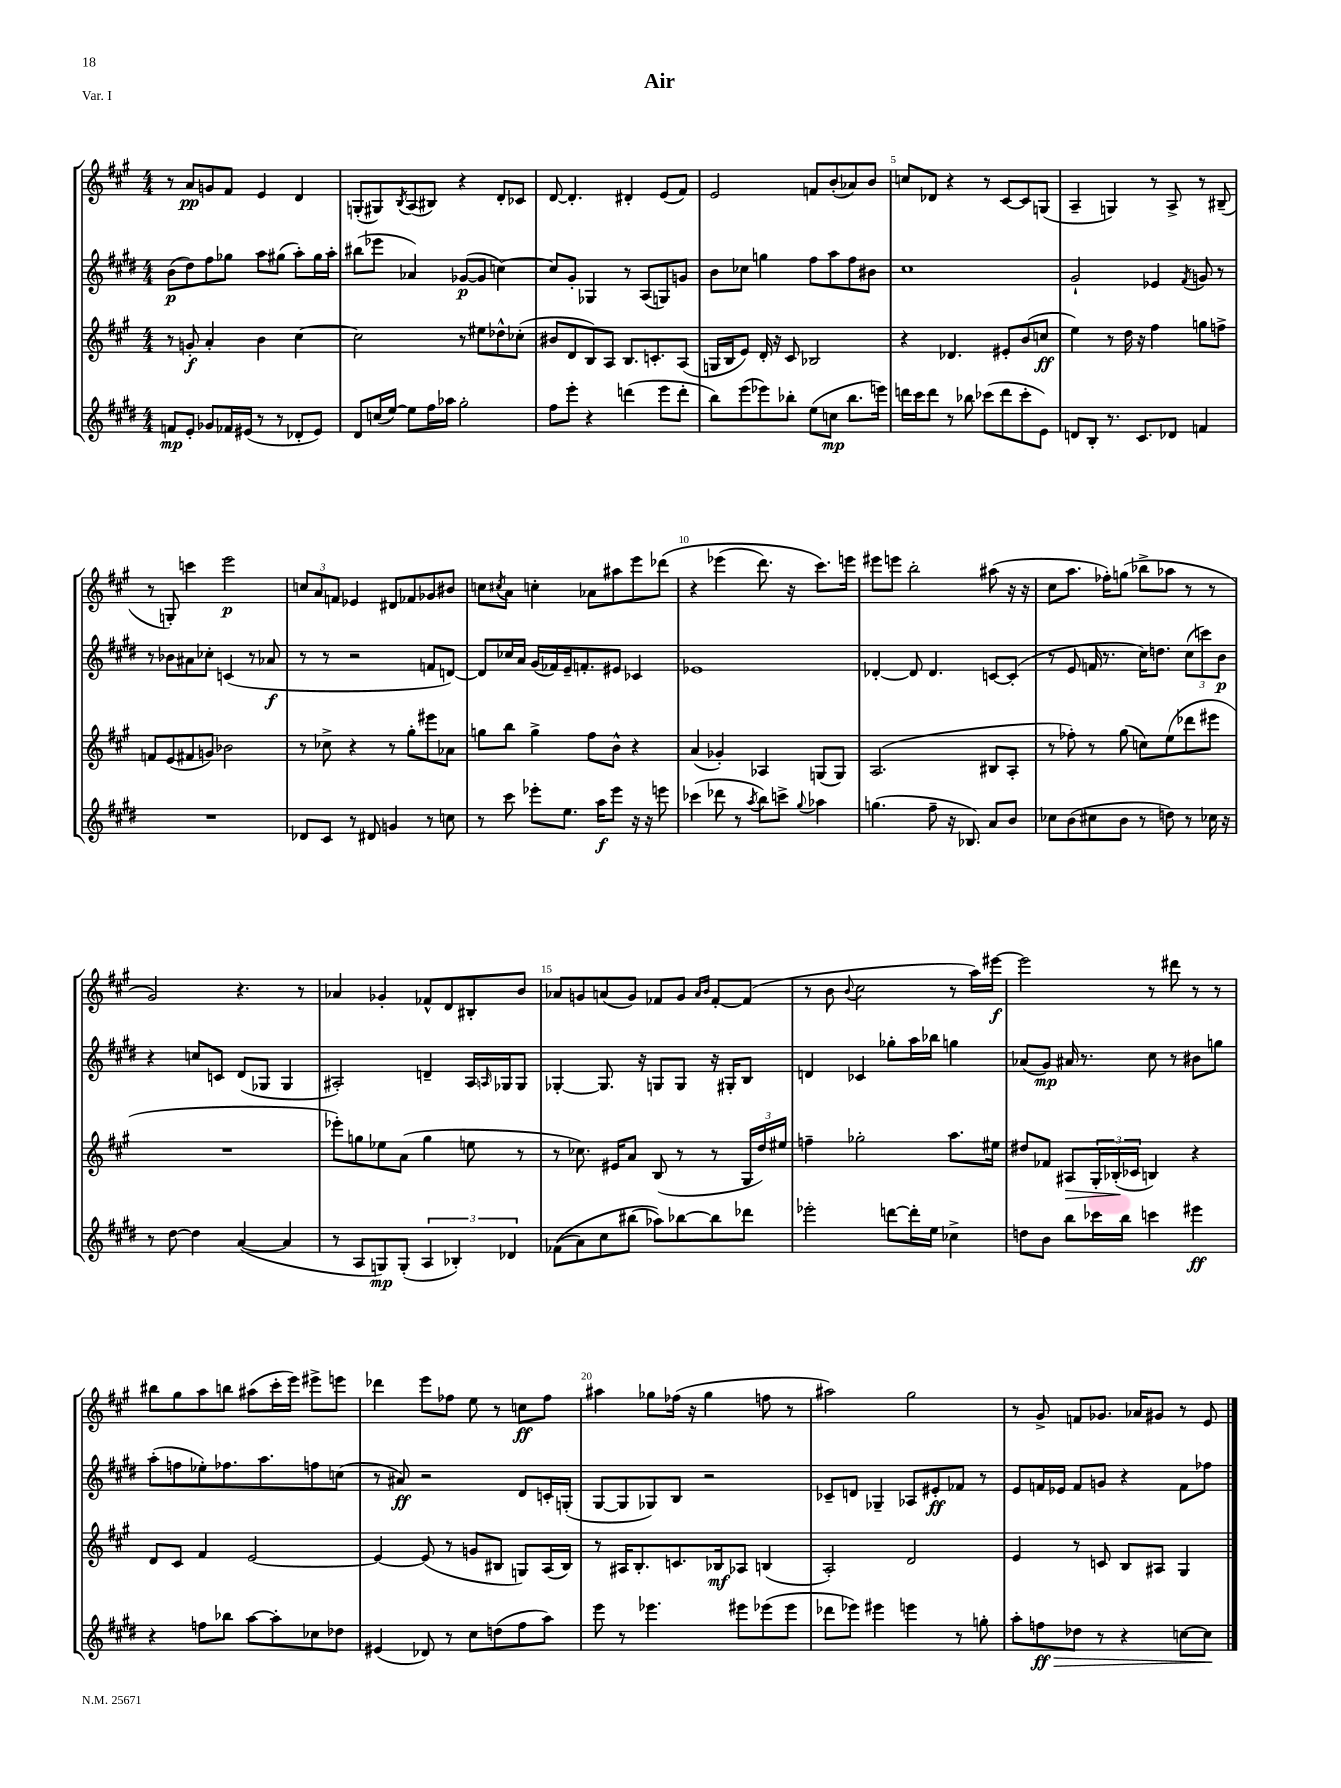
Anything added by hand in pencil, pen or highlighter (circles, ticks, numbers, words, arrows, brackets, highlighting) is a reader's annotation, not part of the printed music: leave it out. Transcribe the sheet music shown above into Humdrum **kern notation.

**kern	**dynam	**kern	**dynam	**kern	**dynam	**kern	**dynam
*part4	*part4	*part3	*part3	*part2	*part2	*part1	*part1
*staff4	*staff4	*staff3	*staff3	*staff2	*staff2	*staff1	*staff1
*clefG2	*	*clefG2	*	*clefG2	*	*clefG2	*
*k[f#c#g#d#]	*	*k[f#c#g#]	*	*k[f#c#g#d#]	*	*k[f#c#g#]	*
*M4/4	*	*M4/4	*	*M4/4	*	*M4/4	*
=1	=1	=1	=1	=1	=1	=1	=1
8fn/L	mp	8r	.	(8b\L	p	8r	.
8e'/J	.	8gn'/	f	8dd#\)	.	8a/L	pp
8g-X/L	.	4a'/	.	8ff#\	.	8gn/	.
16f-X/L	.	.	.	8gg-X\J	.	8f#/J	.
(16e#X/JJ	.	.	.	.	.	.	.
8r	.	4b\	.	8aa\L	.	4e/	.
8r	.	.	.	(8gg#X\J	.	.	.
8d-X'/L	.	[4cc#\	.	8aa'\L)	.	4d/	.
8e#/J)	.	.	.	16gg#\L	.	.	.
.	.	.	.	16aa'\JJ	.	.	.
=2	=2	=2	=2	=2	=2	=2	=2
8d#/L	.	2cc#\]	.	(8bb#X\L	.	(8Gn'/L	.
(16ccn/L	.	.	.	8eee-X\J	.	8G#X/)	.
[16ee/JJ)	.	.	.	.	.	.	.
.	.	.	.	.	.	8qB/	.
8ee\L]	.	.	.	4a-X/)	.	(8A/	.
16ff#\L	.	.	.	.	.	8B#X/J)	.
16aa-X\JJ	.	.	.	.	.	.	.
2gg#'\	.	8r	.	([8g-X/L	p	4r	.
.	.	8ee#X\L	.	8g-/J]	.	.	.
.	.	8dd-X^^\	.	[4ccn\)	.	8d'/L	.
.	.	(8cc-X'\J	.	.	.	8c-X/J	.
=3	=3	=3	=3	=3	=3	=3	=3
8ff#\L	.	8b#X/L	.	8cc/L]	.	[8d/	.
8eee'\J	.	8d/	.	8g#'/J	.	4.d'/]	.
4r	.	8B/)	.	4G-X/	.	.	.
.	.	8A/J	.	.	.	.	.
(4dddn\	.	8.B/L	.	8r	.	4d#X'/	.
.	.	.	.	(8A/L	.	.	.
.	.	8.cn'/	.	.	.	.	.
8eee\L	.	.	.	8Gn/)	.	(8e/L	.
8ddd'\J	.	(8A/J	.	8gn/J	.	8f#/J)	.
=4	=4	=4	=4	=4	=4	=4	=4
8bb\L)	.	16Gn/LL	.	8b\L	.	2e/	.
.	.	16B/J	.	.	.	.	.
(8eee\	.	8e/J)	.	8cc-X\J	.	.	.
8eee-X\)	.	16d'/	.	4ggn\	.	.	.
.	.	16r	.	.	.	.	.
8bb-X'\J	.	8c#/	.	.	.	.	.
(8ee\L	.	2B-X/	.	8ff#\L	.	8fn/L	.
8ccn\J	mp	.	.	8aa\	.	(8b'/	.
8.bb-\L	.	.	.	8ff#\	.	8a-X/)	.
.	.	.	.	8b#X\J	.	8b/J	.
16eeen\Jk)	.	.	.	.	.	.	.
=5	=5	=5	=5	=5	=5	=5	=5
16dddn\LL	.	4r	.	1cc#	.	8ccn/L	.
16ccc#\J	.	.	.	.	.	.	.
8ddd\J	.	.	.	.	.	8d-X/J	.
8r	.	4.d-X/	.	.	.	4r	.
8bb-X\	.	.	.	.	.	.	.
(8ccc-X\L	.	.	.	.	.	8r	.
8ddd\	.	8e#X'/L	.	.	.	[8c#/L	.
8ccc-'\	.	(8b/	.	.	.	8c#/]	.
8e\J)	.	8ccn/J	ff	.	.	(8Gn/J	.
=6	=6	=6	=6	=6	=6	=6	=6
8dn/L	.	4ee\)	.	2g#`/	.	4A~/	.
8B'/J	.	.	.	.	.	.	.
8.r	.	8r	.	.	.	4Gn/)	.
.	.	16dd\	.	.	.	.	.
8.c#/L	.	16r	.	.	.	.	.
.	.	4ff#\	.	4e-X/	.	8r	.
8d-X/J	.	.	.	.	.	8A^/	.
.	.	.	.	8qf#/	.	.	.
4fn/	.	8ggn\L	.	8gn/	.	8r	.
.	.	8ffn^\J	.	8r	.	(8B#X~/	.
!!LO:LB:g=z
=7	=7	=7	=7	=7	=7	=7	=7
1r	.	8fn/L	.	8r	.	8r	.
.	.	(8e/	.	8b-X\L	.	8Gn'/)	.
.	.	8f#X/	.	8a#X\	.	4cccn\	.
.	.	8gn/J)	.	8cc-X'\J	.	.	.
.	.	2b-X\	.	(4cn/	.	2eee\	p
.	.	.	.	8r	.	.	.
.	.	.	.	8a-X/	f	.	.
=8	=8	=8	=8	=8	=8	=8	=8
8d-X/L	.	8r	.	8r	.	12ccn/L	.
.	.	.	.	.	.	12a/	.
8c#/J	.	8cc-X^\	.	8r	.	.	.
.	.	.	.	.	.	12fn/J	.
8r	.	4r	.	2r	.	4e-X/	.
8d#X/	.	.	.	.	.	.	.
4gn/	.	8r	.	.	.	8d#X/L	.
.	.	8gg#'\L	.	.	.	8f-X/	.
8r	.	8eee#X\	.	8fn/L	.	8g-X/	.
8ccn\	.	8a-X\J	.	[8dn/J)	.	8b#X/J	.
=9	=9	=9	=9	=9	=9	=9	=9
8r	.	8ggn\L	.	8d/L]	.	8ccn\L	.
.	.	.	.	.	.	8qcc#X/	.
8ccc#\	.	8bb\J	.	16cc-X/L	.	8a\J	.
.	.	.	.	16a/JJ	.	.	.
8eee-X'\L	.	4gg^\	.	(16g#/LL	.	4ccn'\	.
.	.	.	.	16f-X/)	.	.	.
8.ee\J	.	.	.	16e~/J	.	.	.
.	.	.	.	8.fn'/	.	.	.
.	.	8ff#\L	.	.	.	8a-X\L	.
16aa\KL	f	.	.	.	.	.	.
8eee-\J	.	8b^^\J	.	8e#X/J	.	8aa#X\	.
16r	.	4r	.	4c-X/	.	8eee\	.
16r	.	.	.	.	.	.	.
8eeen\	.	.	.	.	.	(8ddd-X\J	.
=10	=10	=10	=10	=10	=10	=10	=10
(4ccc-X\	.	(4a/	.	1e-X	.	4r	.
8ddd-X\	.	4g-X'/)	.	.	.	(4eee-X\	.
8r	.	.	.	.	.	.	.
8qaa/	.	.	.	.	.	.	.
8bb\L)	.	4A-X/	.	.	.	8.ddd\)	.
8cccn^\J	.	.	.	.	.	.	.
.	.	.	.	.	.	16r	.
8qqgg#/	.	.	.	.	.	.	.
4aa-X\	.	(8Gn/L	.	.	.	8.ccc#\L)	.
.	.	8G/J)	.	.	.	.	.
.	.	.	.	.	.	16eeen\Jk	.
=11	=11	=11	=11	=11	=11	=11	=11
(4.ggn\	.	(2.A/	.	[4d-X'/	.	8eee#X\L	.
.	.	.	.	.	.	8eeen\J	.
.	.	.	.	8d-/]	.	2bb'\	.
8ff#~\	.	.	.	4.d-/	.	.	.
16r	.	.	.	.	.	.	.
8.B-X/)	.	.	.	.	.	.	.
8a/L	.	8B#X/L	.	[8cn/L	.	(8aa#X\	.
8b/J	.	8A'/J	.	(8c'/J]	.	16r	.
.	.	.	.	.	.	16r	.
=12	=12	=12	=12	=12	=12	=12	=12
8cc-X\L	.	8r	.	8r	.	8cc#\L	.
(8b\	.	8ff-X'\)	.	8e/	.	8.aa\J	.
8cc#X\	.	8r	.	16fn/	.	.	.
.	.	.	.	8.r	.	16ff-X'\KL)	.
8b\J	.	(8gg#\	.	.	.	(8ggn\J	.
8r	.	8ccn\L)	.	16cc#\KL)	.	8bb-X^\L	.
.	.	.	.	8.ddn\J	.	.	.
8ddn\)	.	(8ee\	.	.	.	8aa-X\J	.
8r	.	8ddd-X\	.	(12cc#\L	.	8r	.
.	.	.	.	12cccn\)	.	.	.
16cc-X\	.	8eee#X\J	.	.	.	8r	.
.	.	.	.	12b\J	p	.	.
16r	.	.	.	.	.	.	.
!!LO:LB:g=z
=13	=13	=13	=13	=13	=13	=13	=13
8r	.	1r	.	4r	.	2g#/)	.
[8dd#\	.	.	.	.	.	.	.
4dd#\]	.	.	.	8ccn/L	.	.	.
.	.	.	.	8cn/J	.	.	.
([4a/	.	.	.	(8d#/L	.	4.r	.
.	.	.	.	8G-X/J	.	.	.
4a/]	.	.	.	4G-/	.	.	.
.	.	.	.	.	.	8r	.
=14	=14	=14	=14	=14	=14	=14	=14
8r	.	8eee-X'\L)	.	2A#X'/)	.	4a-X/	.
8A/L	.	8ggn\	.	.	.	.	.
8Gn/)	mp	8ee-X\	.	.	.	4g-X'/	.
(8G'/J	.	(8a\J	.	.	.	.	.
6A/	.	4gg\	.	4dn~/	.	8f-X^^/L	.
.	.	.	.	.	.	8d/	.
6B-X'/)	.	.	.	.	.	.	.
.	.	8een\	.	16A#/LL	.	8B#X'/	.
.	.	.	.	16qqAn/	.	.	.
.	.	.	.	16G-X/J	.	.	.
6d-X/	.	.	.	.	.	.	.
.	.	8r	.	8G-/J	.	8b/J	.
=15	=15	=15	=15	=15	=15	=15	=15
((8f-X\L	.	8r	.	[4G-X'/	.	8a-X/L	.
8a\)	.	8.cc-X\)	.	.	.	8gn/	.
8cc#\	.	.	.	8.G-/]	.	(8an/	.
.	.	16e#X/KL	.	.	.	.	.
(8bb#X\J	.	8a/J	.	.	.	8g/J)	.
.	.	.	.	16r	.	.	.
8aa-X\L))	.	(8B/	.	8Gn/L	.	8f-X/L	.
[8bb-X\	.	8r	.	8G/J	.	8g/J	.
.	.	.	.	.	.	16qqa/LL	.
.	.	.	.	.	.	16qqb/JJ	.
8bb-\]	.	8r	.	16r	.	[8f-'/L	.
.	.	.	.	16G#X'/KL	.	.	.
8ddd-X\J	.	24G#/LL	.	8B/J	.	(8f-/J]	.
.	.	24dd/)	.	.	.	.	.
.	.	24ee#X/JJ	.	.	.	.	.
=16	=16	=16	=16	=16	=16	=16	=16
2eee-X'\	.	4ffn~\	.	4dn/	.	8r	.
.	.	.	.	.	.	8b\	.
.	.	.	.	.	.	8qqb/	.
.	.	2gg-X'\	.	4c-X/	.	2cc#\	.
[8dddn\L	.	.	.	8gg-X'\L	.	.	.
16ddd'\L]	.	.	.	16aa\L	.	.	.
16ee\JJ	.	.	.	16bb-X\JJ	.	.	.
4cc-X^\	.	8.aa\L	.	4ggn\	.	8r	.
.	.	.	.	.	.	16aa\LL)	.
.	.	16ee#X\Jk	.	.	.	[16eee#X\JJ	f
=17	=17	=17	=17	=17	=17	=17	=17
8ddn\L	.	8dd#X/L	.	(8a-X/L	.	2eee#\]	.
8b\J	.	8f-X/J	.	8g#/J)	mp	.	.
!	!	!	!LO:HP:b	!	!	!	!
8bb\L	.	8A#X/L	>	16a#X/	.	.	.
.	.	.	.	8.r	.	.	.
16ccc-X\L	.	24G#'/L	.	.	.	.	.
.	.	(24B-X'/	.	.	.	.	.
16bb\JJ	.	.	.	.	.	.	.
.	.	24c-X/JJ	]	.	.	.	.
4cccn\	.	4Bn/)	.	8cc#\	.	8r	.
.	.	.	.	8r	.	8ddd#X\	.
4eee#X\	ff	4r	.	8b#X\L	.	8r	.
.	.	.	.	8ggn\J	.	8r	.
!!LO:LB:g=z
=18	=18	=18	=18	=18	=18	=18	=18
4r	.	8d/L	.	(8aa'\L	.	8bb#X\L	.
.	.	8c#/J	.	8ffn\	.	8gg#\	.
8ffn\L	.	4f#/	.	8ee-X'\)	.	8aa\	.
8bb-X\J	.	.	.	8.ff-X\	.	8bbn\J	.
[8aa\L	.	[2e/	.	.	.	(8aa#X\L	.
.	.	.	.	8.aa\	.	.	.
8aa'\]	.	.	.	.	.	16ccc#'\L	.
.	.	.	.	.	.	16eee\JJ)	.
8cc-X\	.	.	.	8ffn\	.	8eee#X^\L	.
8dd-X\J	.	.	.	(8ccn\J	.	8eeen\J	.
=19	=19	=19	=19	=19	=19	=19	=19
(4e#X/	.	4e/_	.	8r	.	4ddd-X\	.
.	.	.	.	8a#X/)	ff	.	.
8d-X/)	.	(8e/]	.	2r	.	8eee\L	.
8r	.	8r	.	.	.	8ff-X\J	.
8cc#\L	.	8gn/L	.	.	.	8ee\	.
(8ddn\	.	8B#X/J	.	.	.	8r	.
8ff#\	.	8Gn/L)	.	8d#/L	.	8ccn\L	ff
8aa\J)	.	(16A/L	.	16cn'/L	.	8ff-\J	.
.	.	16B#/JJ)	.	(16Gn'/JJ	.	.	.
=20	=20	=20	=20	=20	=20	=20	=20
8eee\	.	8r	.	[8G#/L	.	4aa#X\	.
8r	.	16A#X/KL	.	8G#/]	.	.	.
.	.	8.B'/	.	.	.	.	.
4.eee-X\	.	.	.	8G-X/)	.	8gg-X\L	.
.	.	8.cn/	.	8B/J	.	(16ff-X\Jk	.
.	.	.	.	.	.	16r	.
.	.	.	.	2r	.	4gg-\	.
.	.	16B-X/k	mf	.	.	.	.
8eee#X\L	.	8A-X/J	.	.	.	.	.
(8eee-X\	.	(4Bn/	.	.	.	8ffn\	.
8eee-\J	.	.	.	.	.	8r	.
=21	=21	=21	=21	=21	=21	=21	=21
8ddd-X\L	.	2A'/)	.	8c-X~/L	.	2aa#X\)	.
8eee-X\J)	.	.	.	8dn/J	.	.	.
4eee#X\	.	.	.	4G-X~/	.	.	.
4eeen\	.	2d/	.	8A-X/L	.	2gg#\	.
.	.	.	.	8e#X'/	ff	.	.
8r	.	.	.	8f-X/J	.	.	.
8ggn'\	.	.	.	8r	.	.	.
=22	=22	=22	=22	=22	=22	=22	=22
8aa'\L	.	4e/	.	8e/L	.	8r	.
!	!LO:HP:b	!	!	!	!	!	!
8ffn\	> ff	.	.	16fn/L	.	8g#^/	.
.	.	.	.	16e-X/JJ	.	.	.
8dd-X\J	.	8r	.	8f/L	.	8fn/L	.
8r	.	8cn/	.	8gn/J	.	8.g-X/J	.
4r	.	8B/L	.	4r	.	.	.
.	.	.	.	.	.	16a-X/KL	.
.	.	8A#X/J	.	.	.	8g#X/J	.
[8ccn\L	.	4G#/	.	8f\L	.	8r	.
8cc\J]	.	.	.	8ff-X\J	.	8e/	.
.	]	.	.	.	.	.	.
==	==	==	==	==	==	==	==
*-	*-	*-	*-	*-	*-	*-	*-
